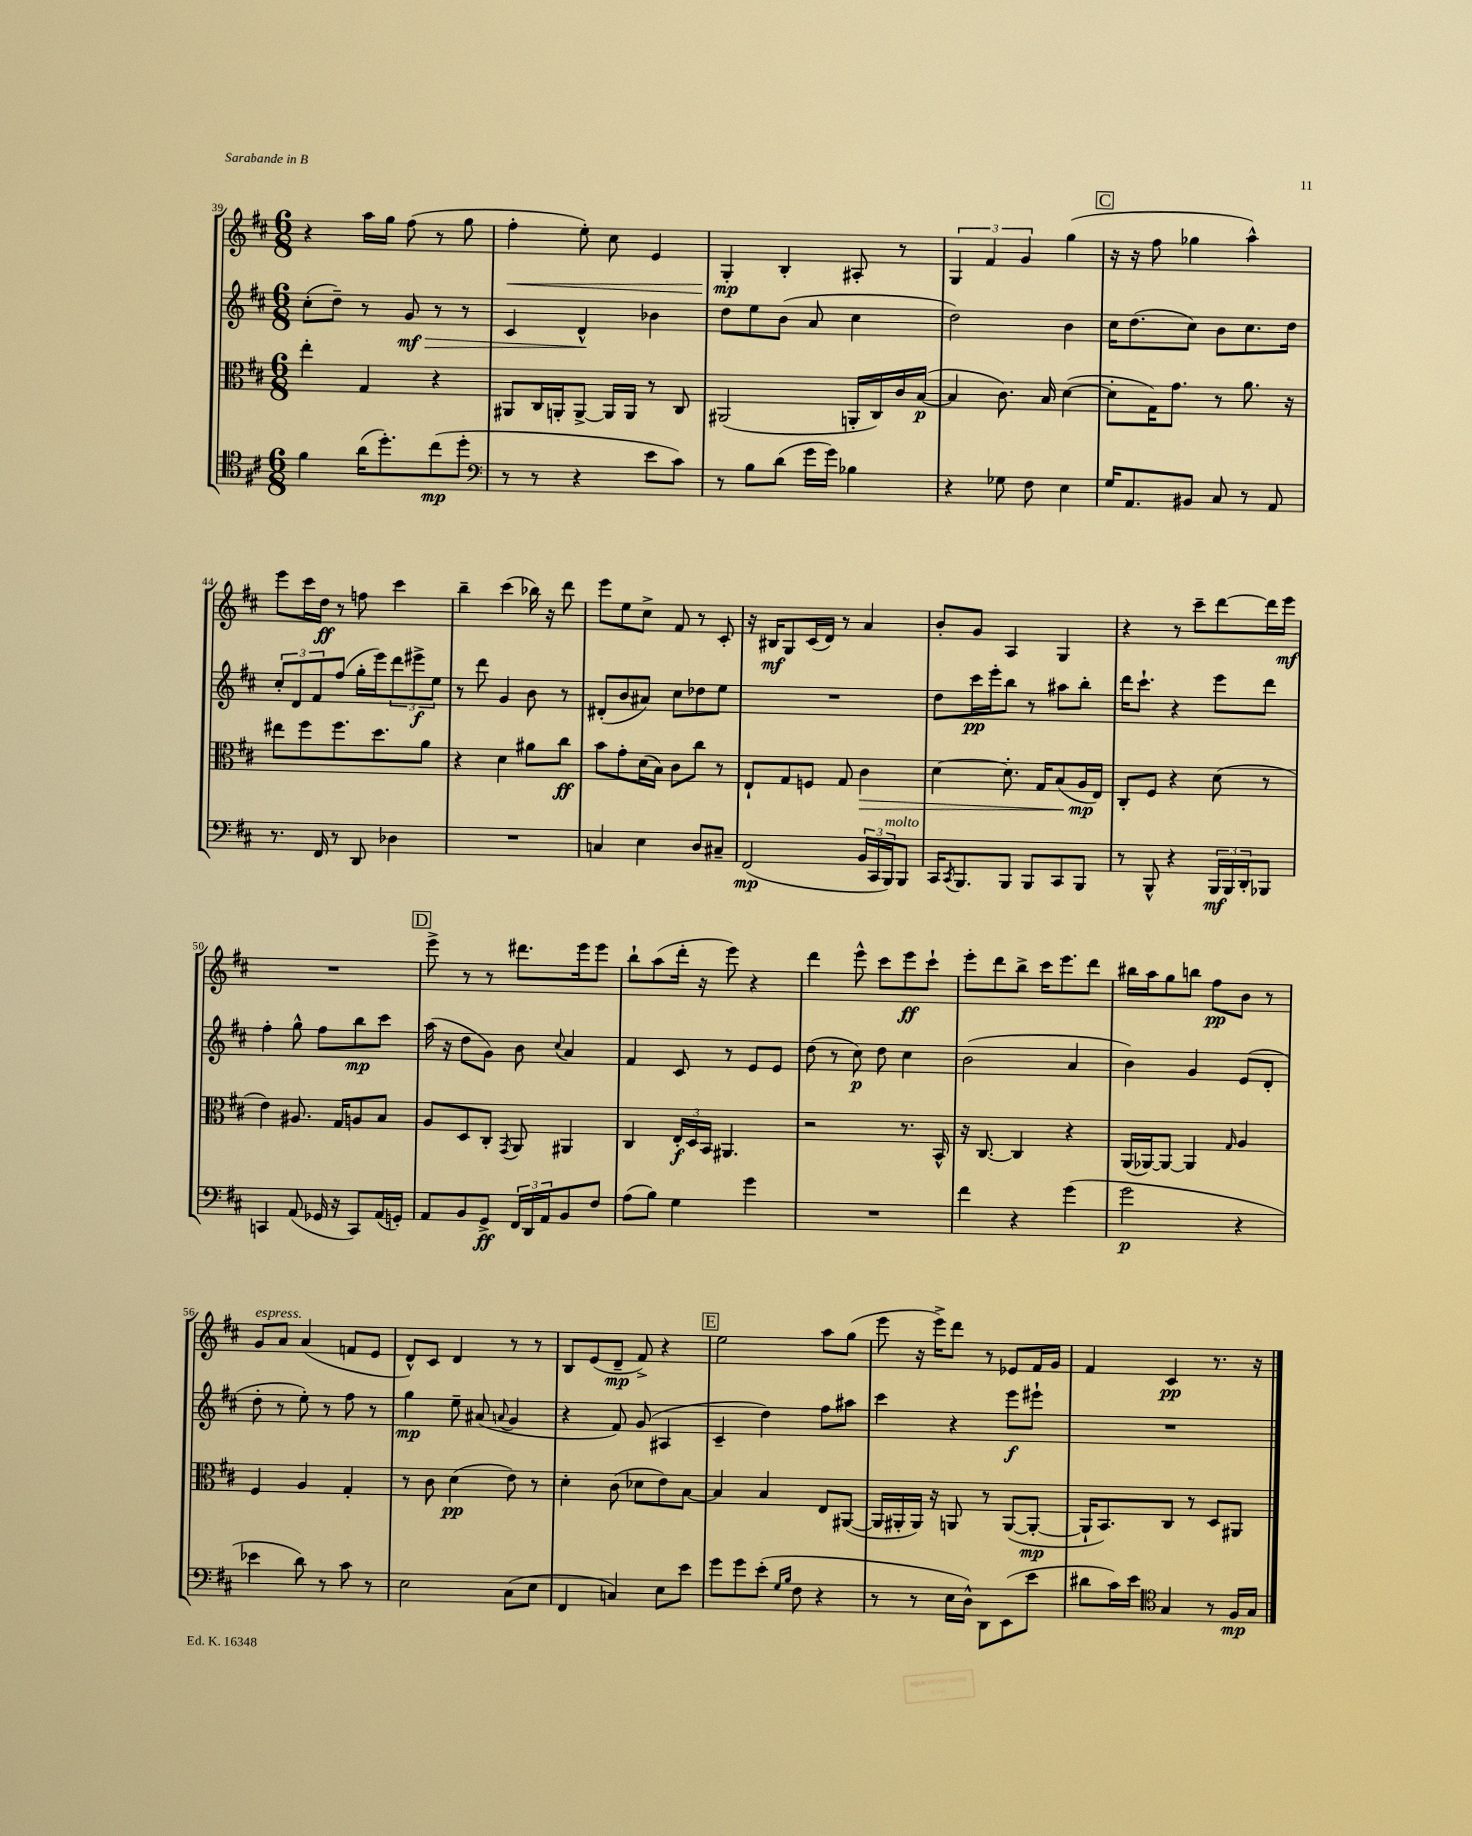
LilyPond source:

<<
\new StaffGroup <<
\new Staff = "s0" {
    \clef treble \key d \major \numericTimeSignature \time 6/8
    r4 a''16 g''16 fis''8( r8 g''8 |
    fis''4-.\< e''8-.) cis''8 e'4 |
    g4-.\mp\! b4-. ais8-. r8 |
    \tuplet 3/2 { g4 fis'4 g'4 } g''4( |
    \mark \markup { \box "C" } r16 r16 fis''8 ges''4 a''4-^) |
    e'''8 cis'''16 d''16\ff r8 f''8 cis'''4 |
    b''4-- cis'''4( bes''16) r16 d'''8 |
    e'''8 e''8 cis''8-> fis'8 r8 cis'8-. |
    r16 bis16\mf g8 cis'16( d'16) r8 a'4 |
    b'8-. g'8 a4 g4 |
    r4 r8 cis'''8-- d'''8~ d'''16 e'''16\mf |
    R2. |
    \mark \markup { \box "D" } e'''8-> r8 r8 dis'''8. e'''16 e'''8 |
    b''8-! a''8( d'''16-. r16 e'''8) r4 |
    d'''4 e'''8-^ cis'''8 e'''8\ff cis'''8-! |
    e'''8-. d'''8 b''8-> cis'''16 e'''8. d'''8 |
    bis''16 a''16 g''8 b''8 fis''8\pp b'8 r8 |
    g'8^\markup { \italic "espress." } a'8 a'4( f'8 e'8 |
    d'8-^) cis'8 d'4 r8 r8 |
    b8 e'8( d'8--\mp fis'8->) r4 |
    \mark \markup { \box "E" } e''2 a''8 g''8( |
    e'''8 r16 e'''16->) d'''8 r8 ees'8 fis'16 g'16 |
    fis'4 cis'4\pp r8. r16 \bar "|." |
}
\new Staff = "s1" {
    \clef treble \key d \major \numericTimeSignature \time 6/8
    cis''8-.( d''8--) r8 g'8\mf\> r8 r8 |
    cis'4 d'4-^\! bes'4 |
    d''8 e''8 b'8( a'8 cis''4 |
    d''2) b'4 |
    \mark \markup { \box "C" } cis''16 d''8.( cis''8) b'8 cis''8. d''16 |
    \tuplet 3/2 { cis''8-. d'8 fis'8 } fis''8( g''16-. e'''16) \tuplet 3/2 { d'''8 eis'''8->\f e''8 } |
    r8 d'''8 g'4 b'8 r8 |
    dis'8-.( b'8 ais'8) cis''8 des''8 e''8 |
    R2. |
    d''8 cis'''16\pp e'''16-. b''8 r8 ais''8 b''8-. |
    d'''16 cis'''8.-! r4 e'''8 d'''8 |
    fis''4-. g''8-^ fis''8 b''8\mp cis'''8 |
    \mark \markup { \box "D" } a''16( r16 d''8 g'8) b'8 \appoggiatura { cis''8 } a'4 |
    fis'4 cis'8 r8 e'8 e'8 |
    d''8( r8 cis''8\p) d''8 cis''4 |
    b'2( a'4 |
    b'4) g'4 e'8( d'8-. |
    d''8-. r8 e''8-.) r8 fis''8 r8 |
    g''4\mp e''8-- ais'8( \appoggiatura { a'8 } g'4 |
    r4 fis'8) g'8( ais4 |
    \mark \markup { \box "E" } cis'4-- d''4) fis''8 ais''8 |
    cis'''4 r4 e'''8\f eis'''8-! |
    R2. \bar "|." |
}
\new Staff = "s2" {
    \clef alto \key d \major \numericTimeSignature \time 6/8
    e''4-. g4 r4 |
    ais,8 cis16 a,16-. a,8~-> a,16 a,16 r8 cis8 |
    ais,2( a,16-. cis16) cis'16 b16~\p( |
    b4 cis'8.) b16 d'4~( |
    \mark \markup { \box "C" } d'8-. g16) g'8. r8 a'8. r16 |
    eis''8 fis''8 fis''8. d''8. a'8 |
    r4 d'4 ais'8 cis''8\ff |
    b'8 g'8-. d'16( b16) cis'8 cis''8 r8 |
    e8-! g8 f8 g8 cis'4\> |
    d'4~ d'8.-. g16 b8( a16\mp\! e16) |
    cis8-. fis8 r4 d'8( r8 |
    e'4) ais8. g16 a8 b8 |
    \mark \markup { \box "D" } a8 d8 cis8-. \acciaccatura { g,8 } a,8 ais,4 |
    cis4 \tuplet 3/2 { e16-.\f d16 b,16 } ais,4. |
    r2 r8. b,16-^ |
    r16 cis8.~ cis4 r4 |
    a,16( aes,16~) aes,8~ aes,4 \grace { g16 } a4 |
    fis4 a4 g4-. |
    r8 cis'8 d'4\pp( e'8) r8 |
    d'4-. cis'8( des'8 e'8) b8~ |
    \mark \markup { \box "E" } b4 b4 e8 ais,8~( |
    ais,16 ais,16-. ais,16) r16 a,8 r8 a,8~( a,8~-.\mp |
    a,16-! b,8.) cis8 r8 d8 ais,8 \bar "|." |
}
\new Staff = "s3" {
    \clef tenor \key d \major \numericTimeSignature \time 6/8
    fis'4 a'16( d''8.-.) cis''8\mp( d''8-. |
    \clef bass r8 r8 r4 e'8 cis'8) |
    r8 b8 d'8( g'16 g'16) bes4 |
    r4 ges8 fis8 e4 |
    \mark \markup { \box "C" } g16 a,8. bis,8 cis8 r8 a,8 |
    r8. fis,16 r8 d,8 des4 |
    R2. |
    c4 e4 d8 cis8-- |
    fis,2\mp( \tuplet 3/2 { b,16 cis,16 b,,16^\markup { \italic "molto" }) } b,,8 |
    cis,16 \acciaccatura { cis,8 } b,,8. b,,8 b,,8 cis,8 b,,8 |
    r8 b,,8-^ r4 \tuplet 3/2 { b,,16\mf b,,16 d,16-. } bes,,8 |
    c,4 a,8( ges,16 r16 c,8) a,16( g,16-.) |
    \mark \markup { \box "D" } a,8 b,8 g,8->\ff \tuplet 3/2 { fis,16 d,16 a,16 } b,8 fis8 |
    a8( b8) g4 g'4 |
    R2. |
    fis'4 r4 g'4( |
    g'2\p r4 |
    ees'4 d'8) r8 cis'8 r8 |
    e2 cis8( e8 |
    fis,4 c4) e8 e'8 |
    \mark \markup { \box "E" } g'8 g'8 e'8-.( \grace { g16 b16 } fis8 r4 |
    r8 r8 e16 d16-^) d,8 e,8( e'8 |
    dis'8 cis'16) e'16 \clef tenor g4 r8 fis16\mp g16 \bar "|." |
}
>>
>>
\layout { \context { \Score currentBarNumber = #39 } }
